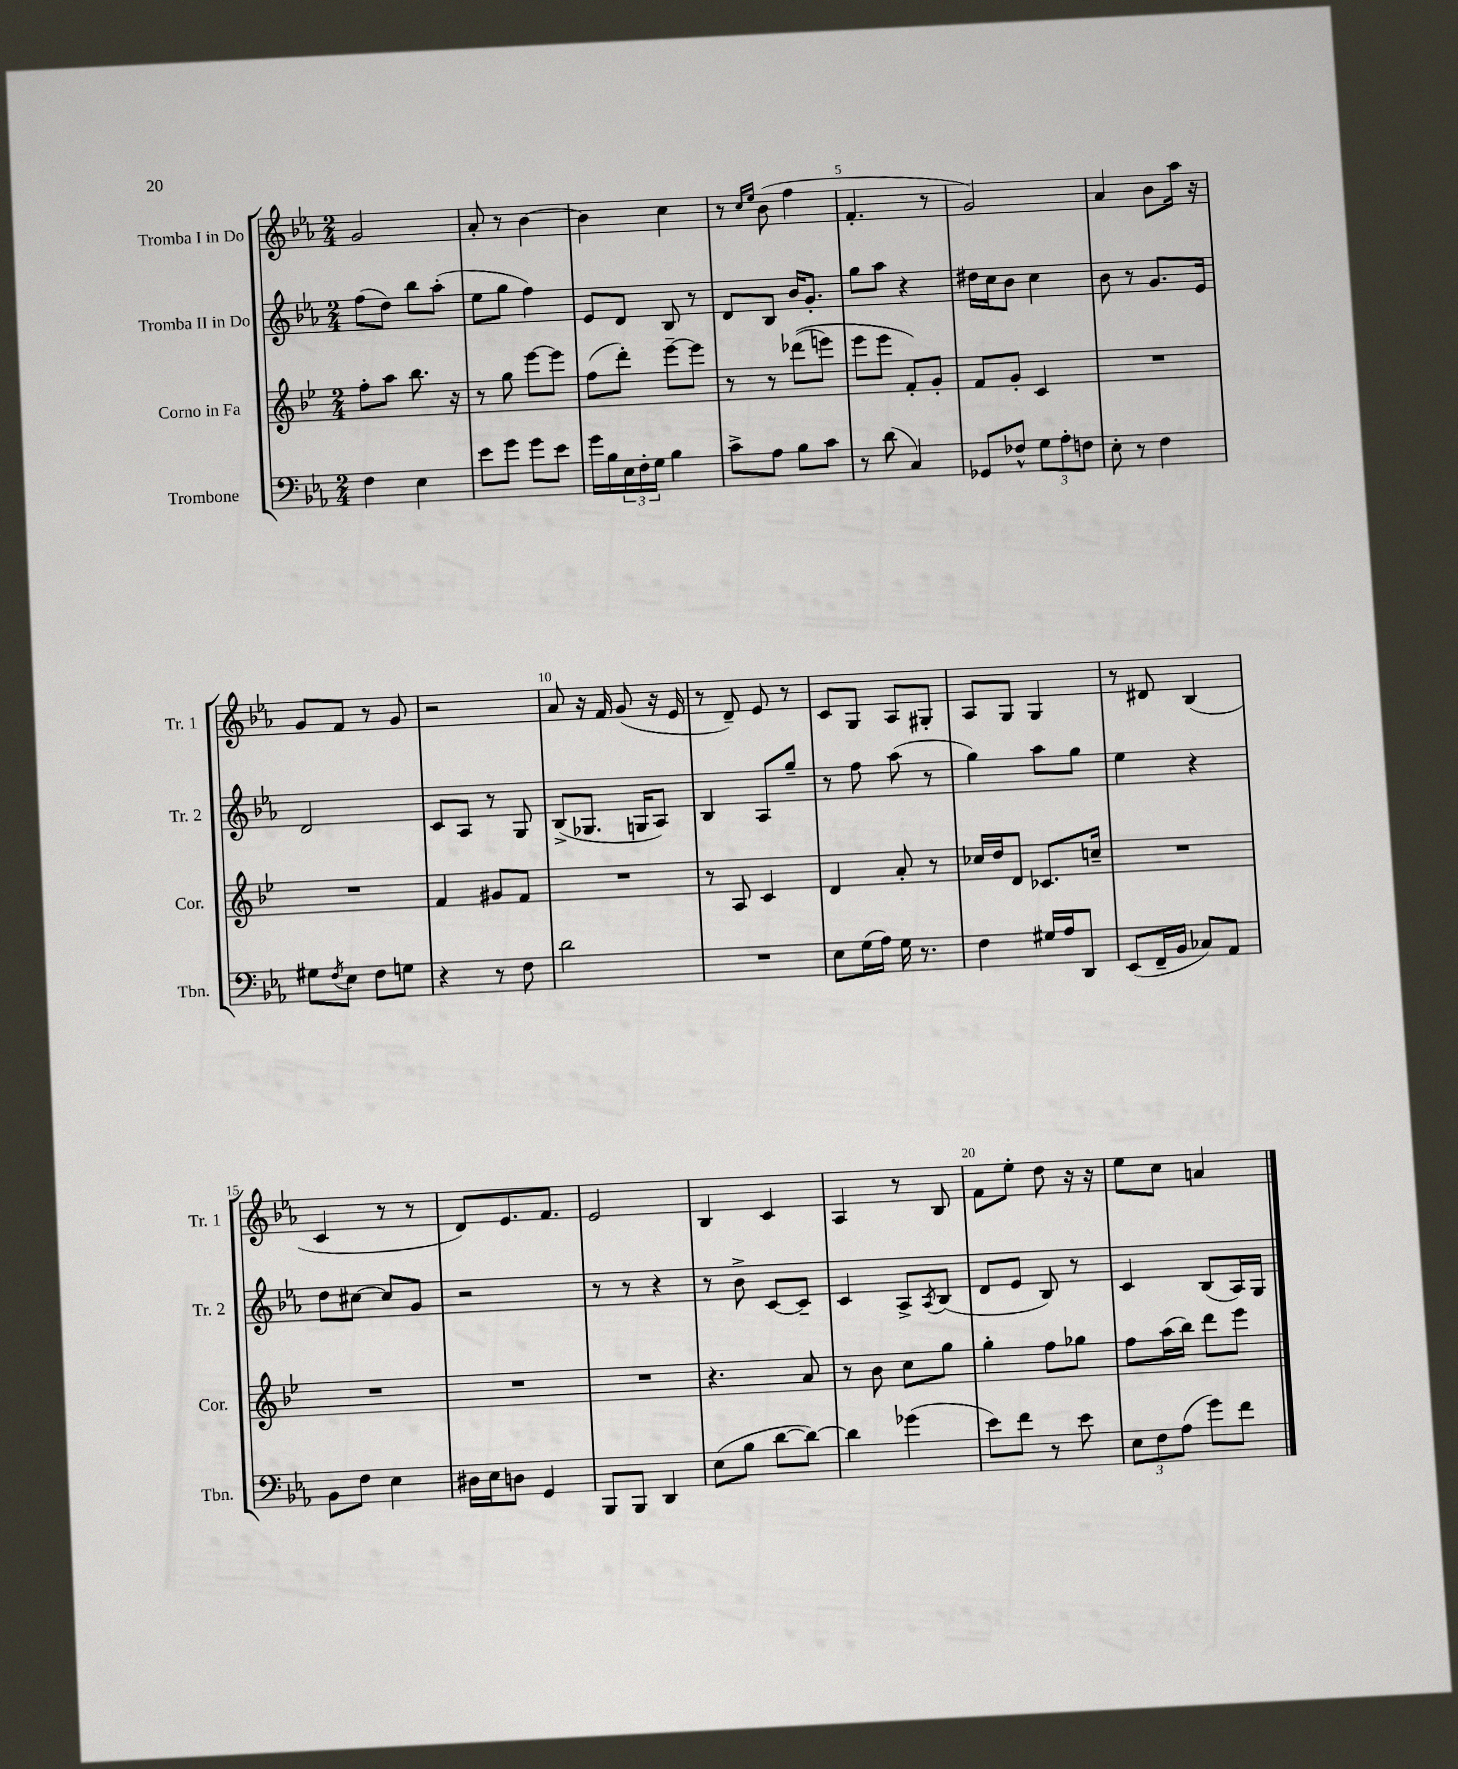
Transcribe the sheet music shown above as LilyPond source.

<<
\new StaffGroup <<
\new Staff = "s0" \with { instrumentName = "Tromba I in Do" shortInstrumentName = "Tr. 1" } {
    \clef treble \key ees \major \numericTimeSignature \time 2/4
    g'2 |
    aes'8-. r8 bes'4~ |
    bes'4 c''4 |
    r8 \grace { c''16 ees''16 } bes'8( f''4 |
    f'4.-. r8 |
    g'2) |
    aes'4 bes'8 aes''16 r16 |
    g'8 f'8 r8 g'8 |
    r2 |
    aes'8 r16 f'16 g'8( r16 ees'16 |
    r8 d'8--) ees'8 r8 |
    c'8 g8 aes8 gis8-. |
    aes8 g8 g4 |
    r8 dis'8 bes4( |
    c'4 r8 r8 |
    d'8) ees'8. f'8. |
    ees'2 |
    bes4 c'4 |
    aes4 r8 bes8 |
    f'8 ees''8-. d''8 r16 r16 |
    ees''8 c''8 a'4 \bar "|." |
}
\new Staff = "s1" \with { instrumentName = "Tromba II in Do" shortInstrumentName = "Tr. 2" } {
    \clef treble \key ees \major \numericTimeSignature \time 2/4
    f''8( d''8) bes''8 aes''8-.( |
    ees''8 g''8 f''4) |
    ees'8 d'8 bes8 r8 |
    d'8 bes8 bes'16 g'8.-. |
    g''8 aes''8 r4 |
    dis''16 c''16 bes'8 c''4 |
    bes'8 r8 g'8. ees'16 |
    d'2 |
    c'8 aes8 r8 g8 |
    bes8->( ges8. g16 aes8) |
    bes4 aes8 g''8-- |
    r8 f''8 aes''8( r8 |
    g''4) aes''8 g''8 |
    ees''4 r4 |
    d''8 cis''8~ cis''8 g'8 |
    r2 |
    r8 r8 r4 |
    r8 bes'8-> c'8~ c'8-- |
    c'4 aes8-> \acciaccatura { aes8 } bes8( |
    d'8 ees'8 bes8) r8 |
    c'4 bes8( aes16) g16 \bar "|." |
}
\new Staff = "s2" \with { instrumentName = "Corno in Fa" shortInstrumentName = "Cor." } {
    \clef treble \key bes \major \numericTimeSignature \time 2/4
    f''8-. a''8 bes''8. r16 |
    r8 g''8 ees'''8~ ees'''8 |
    f''8( d'''8-.) ees'''8~-- ees'''8 |
    r8 r8 des'''8(\( e'''8) |
    ees'''8 ees'''8 f'8-.\) g'8-. |
    f'8 g'8-. c'4 |
    R2 |
    R2 |
    f'4 gis'8 f'8 |
    R2 |
    r8 a8 c'4 |
    d'4 a'8-. r8 |
    ces''16 d''16 d'8 ces'8. c''16-- |
    R2 |
    R2 |
    R2 |
    R2 |
    r4. a'8 |
    r8 bes'8 c''8 g''8 |
    g''4-. f''8 ges''8 |
    f''8 a''16( bes''16) d'''8 ees'''8 \bar "|." |
}
\new Staff = "s3" \with { instrumentName = "Trombone" shortInstrumentName = "Tbn." } {
    \clef bass \key ees \major \numericTimeSignature \time 2/4
    f4 ees4 |
    ees'8 g'8 g'8 ees'8 |
    g'16 bes16 \tuplet 3/2 { ees16 f16-. g16 } bes4 |
    c'8-> aes8 bes8 c'8 |
    r8 d'8( c4) |
    ges,8 fes8-^ \tuplet 3/2 { g8 aes8-. f8 } |
    ees8-. r8 f4 |
    gis8 \acciaccatura { f8 } ees8 f8 g8 |
    r4 r8 f8 |
    d'2 |
    R2 |
    ees8 g16( aes16) g16 r8. |
    f4 gis16 aes16 d,8 |
    ees,8( f,16-- bes,16 ces8) aes,8 |
    bes,8 f8 ees4 |
    dis16 ees16 d8 g,4 |
    bes,,8 bes,,8 d,4 |
    ees8( bes8 d'8~ d'8~) |
    d'4 ges'4( |
    ees'8) f'8 r8 ees'8 |
    \tuplet 3/2 { ees8 f8 aes8( } g'8) f'8 \bar "|." |
}
>>
>>
\layout { \context { \Score \override BarNumber.break-visibility = ##(#f #t #t) barNumberVisibility = #(every-nth-bar-number-visible 5) } }
